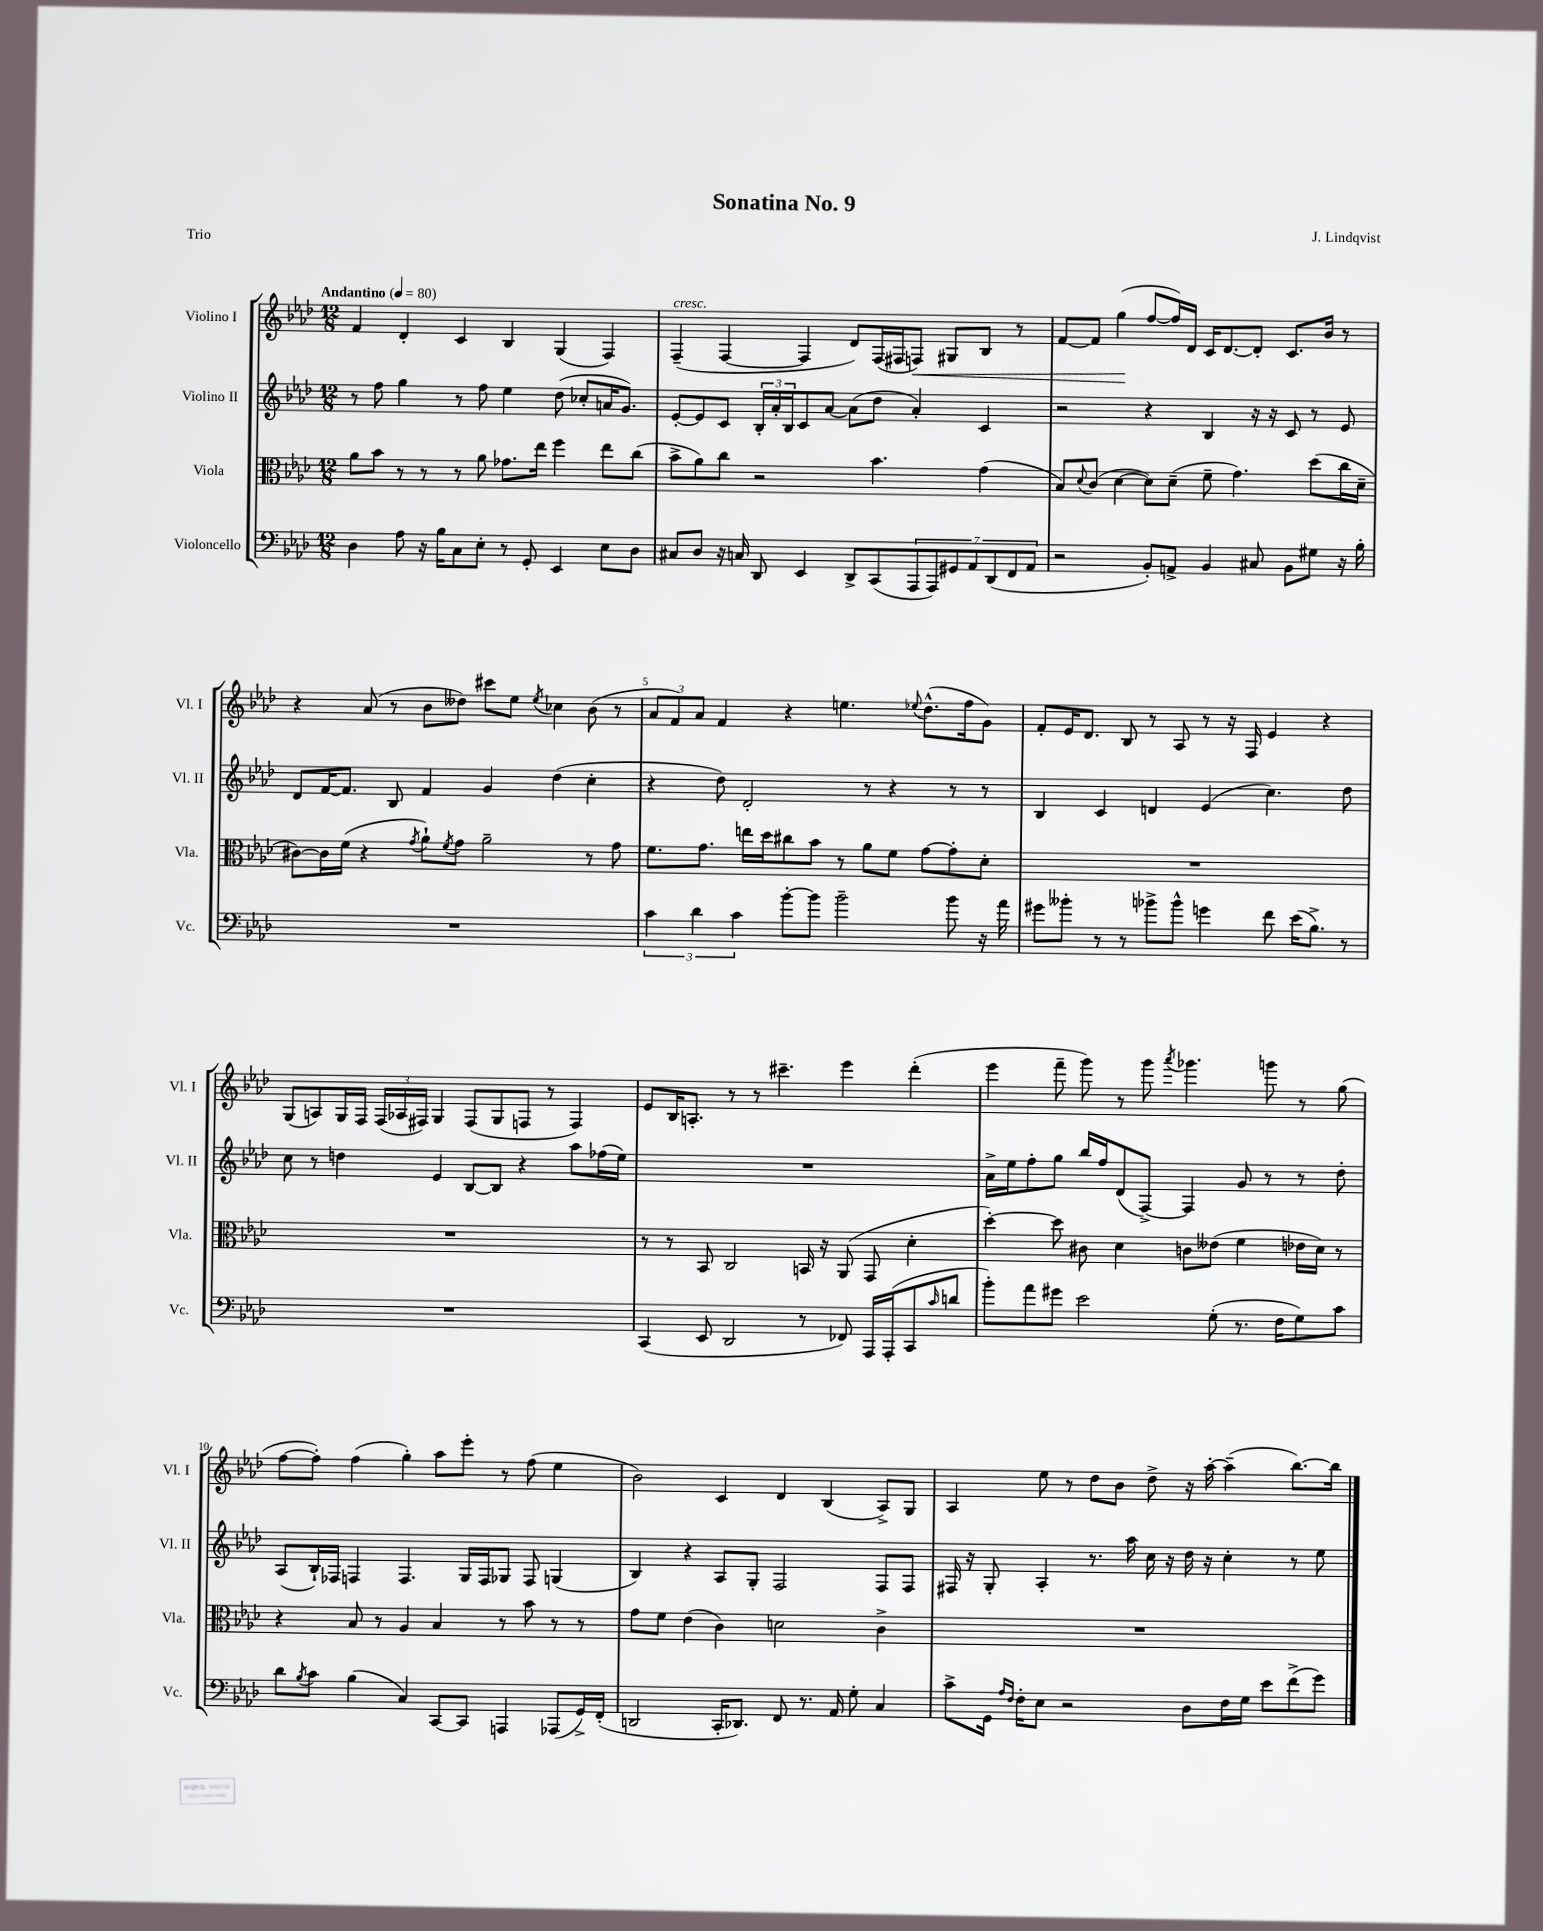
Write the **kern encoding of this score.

**kern	**kern	**kern	**kern	**dynam
*part4	*part3	*part2	*part1	*part1
*staff4	*staff3	*staff2	*staff1	*staff1
*I"Violoncello	*I"Viola	*I"Violino II	*I"Violino I	*
*I'Vc.	*I'Vla.	*I'Vl. II	*I'Vl. I	*
*clefF4	*clefC3	*clefG2	*clefG2	*
*k[b-e-a-d-]	*k[b-e-a-d-]	*k[b-e-a-d-]	*k[b-e-a-d-]	*
*M12/8	*M12/8	*M12/8	*M12/8	*
*MM80	*MM80	*MM80	*MM80	*
=1	=1	=1	=1	=1
!	!	!	!LO:TX:a:B:t=Andantino	!
4D-\	8a-\L	8r	4f/	.
.	8b-\J	8ff\	.	.
8A-\	8r	4gg\	4d-'/	.
16r	8r	.	.	.
16B-\KL	.	.	.	.
8C\	8r	8r	4c/	.
8E-'\J	8a-\	8ff\	.	.
8r	8.g-X\L	4ee-\	4B-/	.
8GG'/	.	.	.	.
.	16ee-\Jk	.	.	.
4EE-/	4ff\	(8dd-\	(4G/	.
.	.	8cc-X'/L	.	.
8E-\L	8ee-\L	16an/K	4F/)	.
.	.	8.g/J)	.	.
8D-\J	(8cc\J	.	.	.
=2	=2	=2	=2	=2
!	!	!	!LO:TX:a:i:t=cresc.	!
8C#X/L	8b-^\L	[8e-'/L	(4F~/	.
8D-/J	8a-\)	8e-/]	.	.
16r	8cc\J	8c/J	[4F/	.
16Cn/	.	.	.	.
8DD-/	2r	24B-'/LL	.	.
.	.	24a-'/	.	.
.	.	24B-/J	.	.
4EE-/	.	8c/	4F/]	.
.	.	[8a-/J	.	.
8DD-^/L	.	(8a-\L]	8d-/L)	.
(8CC/	4.b-\	8dd-\J	(16F/L	.
.	.	.	16F#X/J	.
!	!	!	!	!LO:HP:b
14AAA-/	.	4a-'/)	8Fn/J)	<
14AAA-/)	.	.	.	.
.	.	.	8G#X/L	.
14GG#X/	.	.	.	.
14AA-/	.	.	.	.
.	(4g\	4c/	8B-/J	.
(14DD-/	.	.	.	.
14FF/	.	.	.	.
.	.	.	8r	.
14AA-/J	.	.	.	.
=3	=3	=3	=3	=3
2r	8B-/L)	2r	[8f/L	.
.	8qqd-/	.	.	.
.	(8c/J	.	8f/J]	.
.	[4d-\	.	(4gg\	.
8BB-'/L)	8d-\L])	4r	[8ff/L	[
8AAn^/J	(8d-~\J	.	16ff/L])	.
.	.	.	16d-/JJ	.
4BB-/	8f~\	4B-/	16c/KL	.
.	.	.	[8.d-/	.
.	4.g\)	.	.	.
8C#X/	.	16r	8d-'/J]	.
.	.	16r	.	.
8BB-\L	.	8c/	8.c/L	.
8G#X\J	(8dd-\L	8r	.	.
.	.	.	16b-/Jk	.
16r	16cc\L	8e-/	8r	.
16B-'\	16d-~\JJ	.	.	.
!!LO:LB:g=z
=4	=4	=4	=4	=4
1.r	[8c#X\L)	8d-/L	4r	.
.	16c#\L]	[16f/K	.	.
.	(16f\JJ	8.f/J]	.	.
.	4r	.	(8a-/	.
.	.	8B-/	8r	.
.	8qg/	.	.	.
.	8a-`\L)	4f/	8b-\L	.
.	8qf/	.	.	.
.	8g\J	.	8dd--X\J)	.
.	2a-~\	4g/	8ccc#X\L	.
.	.	.	8ee-\J	.
.	.	.	8qee-/	.
.	.	(4dd-\	4cc-X\	.
.	8r	4cc'\	(8b-\	.
.	8g\	.	8r	.
=5	=5	=5	=5	=5
6c\	8.f\L	4r	12a-/L	.
.	.	.	12f/)	.
6d-\	.	.	12a-/J	.
.	8.g\J	.	.	.
.	.	8dd-\)	4f/	.
6c\	.	.	.	.
.	16een\LL	2d-'/	.	.
.	16dd-\J	.	.	.
[8b-'\L	8cc#X\	.	4r	.
8b-\J]	8b-\J	.	.	.
2b-~\	8r	.	4.een\	.
.	8a-\L	8r	.	.
.	8f\J	4r	.	.
.	.	.	8qqee-X/	.
.	[8g\L	.	(8.dd-^^\L	.
8b-\	8g'\]	8r	.	.
.	.	.	16ff\k	.
16r	8d-'\J	8r	8g\J)	.
16a-\	.	.	.	.
=6	=6	=6	=6	=6
8g#X\L	1.r	4B-/	8f'/L	.
8b--X'\J	.	.	16e-/K	.
.	.	.	8.d-/J	.
8r	.	4c/	.	.
8r	.	.	8B-/	.
8b-X^\L	.	4dn/	8r	.
8b-^^\J	.	.	8A-/	.
4gn\	.	(4e-/	8r	.
.	.	.	16r	.
.	.	.	16F/	.
8f\	.	4.cc\)	4e-/	.
(16e-\KL	.	.	.	.
8.B-^\J)	.	.	.	.
.	.	.	4r	.
8r	.	8dd-\	.	.
!!LO:LB:g=z
=7	=7	=7	=7	=7
1.r	1.r	8cc\	(8G/L	.
.	.	8r	8An/)	.
.	.	4ddn\	16G/L	.
.	.	.	16F/JJ	.
.	.	.	(24F/LL	.
.	.	.	24A-X/	.
.	.	.	24F#X/JJ)	.
.	.	4e-/	4G/	.
.	.	[8B-/L	(8F#/L	.
.	.	8B-/J]	8G/	.
.	.	4r	8Fn/J	.
.	.	.	8r	.
.	.	8aa-\L	4F/)	.
.	.	(16ff-X\L	.	.
.	.	16ee-\JJ)	.	.
=8	=8	=8	=8	=8
(4CC/	8r	1.r	8e-/L	.
.	8r	.	16B-/K	.
.	.	.	8.An'/J	.
8EE-/	8BB-/	.	.	.
2DD-/	2C/	.	8r	.
.	.	.	8r	.
.	.	.	4.ccc#X~\	.
8r	16BBn/	.	.	.
.	16r	.	.	.
8FF-X/)	(8AA-/	.	4eee-\	.
16AAA-/LL	8GG/	.	.	.
(16AAA-'/J	.	.	.	.
8CC/	4d-'\	.	(4ddd-'\	.
16qqc/	.	.	.	.
8dn/J	.	.	.	.
=9	=9	=9	=9	=9
8b-'\L)	[4dd-'\)	16a-^\LL	4eee-\	.
.	.	16ee-\J	.	.
8a-\	.	8ff'\	.	.
8g#X\J	8dd-\]	8gg\J	8fff~\	.
2e-\	8c#X\	16bb-/LL	8ggg\)	.
.	.	16ff/J	.	.
.	4d-\	(8d-/	8r	.
.	.	[8F^/J)	8ggg\	.
.	.	.	8qaaa-/	.
.	8cn\L	4F/]	4.ggg-X\	.
(8G'\	(8e--X\J	.	.	.
8.r	4f\	8g/	.	.
.	.	8r	8gggn\	.
16F\KL	.	.	.	.
8G\)	16e-X\LL	8r	8r	.
.	16d-\JJ)	.	.	.
8c\J	8r	8dd-'\	(8gg\	.
!!LO:LB:g=z
=10	=10	=10	=10	=10
8d-\L	4r	(8A-/L	[8ff\L	.
8qB-/	.	.	.	.
8c\J	.	16B-`/L)	8ff'\J])	.
.	.	16F-X/JJ	.	.
(4B-\	8B-/	4Fn/	(4ff\	.
.	8r	.	.	.
4C/)	4A-/	4.F/	4gg'\)	.
[8CC/L	4B-/	.	8aa-\L	.
8CC/J]	.	16G/LL	8eee-'\J	.
.	.	16F/J	.	.
4AAAn/	8r	8G-X/J	8r	.
.	8b-\	8F/	(8ff\	.
(8AAA-X/L	8r	(4Gn/	4ee-\	.
16GG^/L)	8r	.	.	.
(16FF'/JJ	.	.	.	.
=11	=11	=11	=11	=11
2DDn/	8g\L	4B-/)	2b-\)	.
.	8f\J	.	.	.
.	(4e-\	4r	.	.
16CC'/KL	4c\)	8A-/L	4c/	.
8.DD-X/J)	.	.	.	.
.	.	8G'/J	.	.
8FF/	2dn\	2F/	4d-/	.
8.r	.	.	.	.
.	.	.	(4B-/	.
16AA-/	.	.	.	.
8G'\	.	.	.	.
4C/	4c^\	8F/L	8A-^/L)	.
.	.	8F/J	8G/J	.
=12	=12	=12	=12	=12
8c^\L	1.r	16F#X/	4A-/	.
.	.	16r	.	.
16GG\Jk	.	8G'/	.	.
16qqA-/LL	.	.	.	.
16qqF/JJ	.	.	.	.
16F'\KL	.	.	.	.
8E-\J	.	4A-'/	8ee-\	.
2r	.	.	8r	.
.	.	8.r	8dd-\L	.
.	.	.	8b-\J	.
.	.	16aa-\	.	.
.	.	16cc\	8dd-^\	.
.	.	16r	.	.
8D-\L	.	16dd-\	16r	.
.	.	16r	[16aa-'\	.
16F\L	.	4cc'\	(4aa-~\]	.
16G\JJ	.	.	.	.
8e-\L	.	.	.	.
(8f^\	.	8r	[8.bb-\L)	.
8g\J)	.	8ee-\	.	.
.	.	.	16bb-\Jk]	.
==	==	==	==	==
*-	*-	*-	*-	*-
